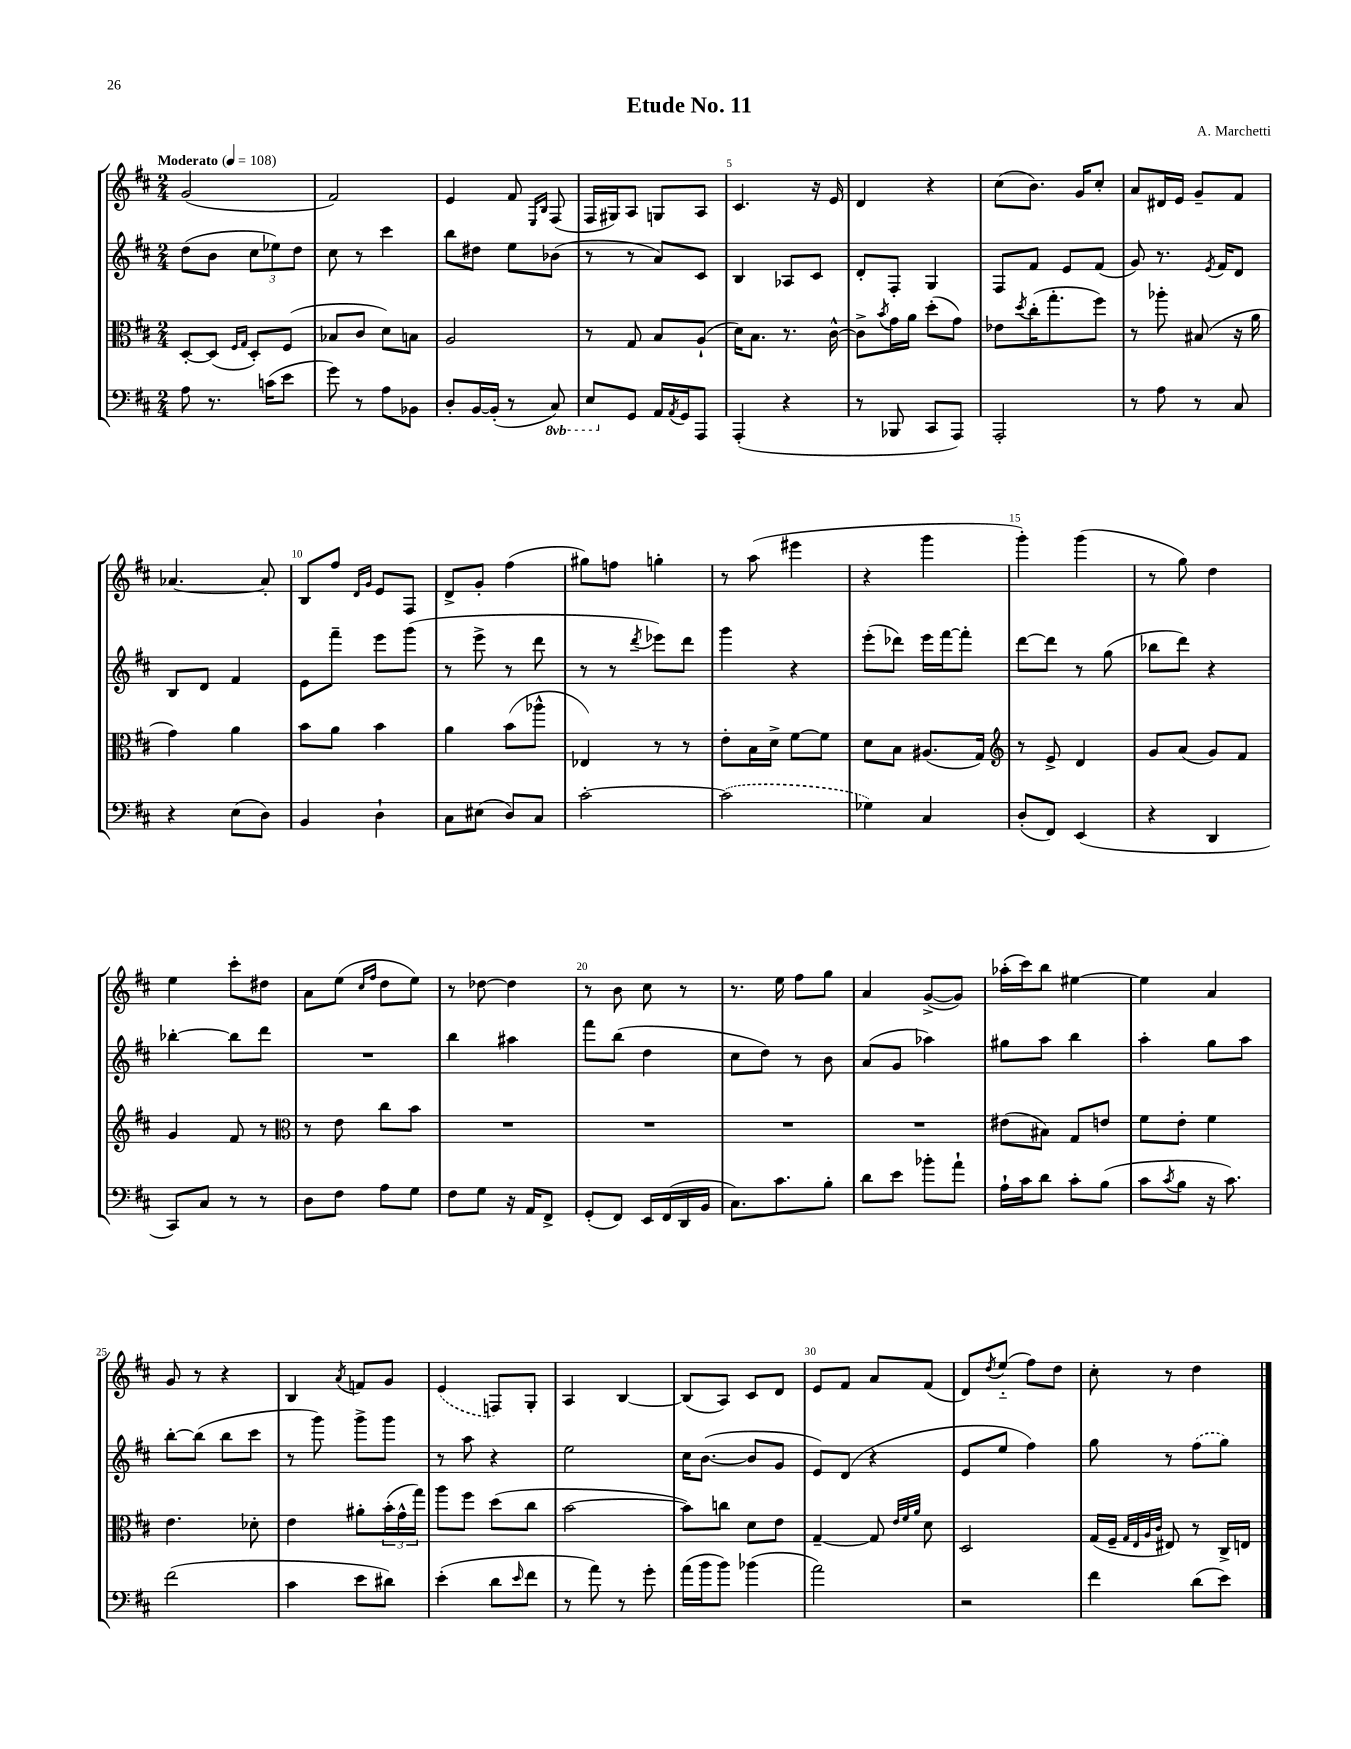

**kern	**kern	**kern	**kern
*staff4	*staff3	*staff2	*staff1
*clefF4	*clefC3	*clefG2	*clefG2
*k[f#c#]	*k[f#c#]	*k[f#c#]	*k[f#c#]
*M2/4	*M2/4	*M2/4	*M2/4
*MM108	*MM108	*MM108	*MM108
8A	[8D'	(8dd	(2g
8.r	(8D]	8b	.
.	16qqF#	.	.
.	16qqG	.	.
.	8D')	12cc#	.
(16c	.	.	.
.	.	12ee-)	.
8e	(8F#	.	.
.	.	12dd	.
=	=	=	=
8g)	8B-	8cc#	2f#)
8r	8c#	8r	.
8A	8d)	4ccc#	.
8BB-	8B	.	.
=	=	=	=
8D'	2A	8bb	4e
[16BB	.	8dd#	.
(16BB']	.	.	.
8r	.	8ee	8f#
.	.	.	16qqE
.	.	.	16qqB
8CC#)	.	(8b-	(8F#
=	=	=	=
8EE	8r	8r	16F#
.	.	.	16G#)
8GG	8G	8r	8A
16AA	8B	8a)	8G
8qAA	.	.	.
16GG	.	.	.
8AAA	(8A`	8c#	8A
=	=	=	=
(4AAA'	16d)	4B	4.c#
.	8.B	.	.
4r	8.r	8A-	.
.	.	8c#	16r
.	[16c#^^	.	16e
=	=	=	=
8r	8c#^]	8d'	4d
.	8qb	.	.
8BBB-	16g	8F#'	.
.	16a	.	.
8CC#	(8dd'	4G	4r
8AAA)	8g)	.	.
=	=	=	=
2AAA'	8e-	8F#	(8cc#
.	8qdd	.	.
.	(16cc#'	8f#	8.b)
.	8.gg'	.	.
.	.	8e	.
.	.	.	16g
.	8ff#)	(8f#	8cc#'
=	=	=	=
8r	8r	8g)	8a
8A	8aa-'	8.r	16d#
.	.	.	16e
8r	(8B#	.	8g~
.	.	8qe	.
.	.	16f#	.
8C#	16r	8d	8f#
.	16a	.	.
=	=	=	=
4r	4g)	8B	[4.a-
.	.	8d	.
(8E	4a	4f#	.
8D)	.	.	8a-']
=	=	=	=
4BB	8b	8e	8B
.	8a	8fff#~	8ff#
.	.	.	16qqd
.	.	.	16qqg
4D`	4b	8eee	8e
.	.	(8ggg	8F#
=	=	=	=
8C#	4a	8r	8d^
(8E#	.	8eee^	8g'
8D)	(8b	8r	(4ff#
8C#	8aa-^^	8ddd	.
=	=	=	=
[2c#'	4E-)	8r	8gg#)
.	.	8r	8ff
.	.	8qddd	.
.	8r	8eee-)	4gg'
.	8r	8ddd	.
=	=	=	=
(2c#]	8e'	4ggg	8r
.	16B	.	(8aa
.	16d^	.	.
.	[8f#	4r	4eee#
.	8f#]	.	.
=	=	=	=
4G-)	8d	(8eee'	4r
.	8B	8ddd-)	.
4C#	(8.A#	16eee	4ggg
.	.	[16fff#	.
.	.	8fff#']	.
.	16G)	.	.
=	=	=	=
*	*clefG2	*	*
(8D'	8r	[8ddd	4ggg')
8FF#)	8e^	8ddd]	.
(4EE	4d	8r	(4ggg
.	.	(8gg	.
=	=	=	=
4r	8g	8bb-	8r
.	(8a	8ddd)	8gg)
4DD	8g)	4r	4dd
.	8f#	.	.
=	=	=	=
8CC#)	4g	[4bb-'	4ee
8C#	.	.	.
8r	8f#	8bb-]	8ccc#'
8r	8r	8ddd	8dd#
=	=	=	=
*	*clefC3	*	*
8D	8r	2r	8a
8F#	8e	.	(8ee
.	.	.	16qqcc#
.	.	.	16qqff#
8A	8cc#	.	8dd
8G	8b	.	8ee)
=	=	=	=
8F#	2r	4bb	8r
8G	.	.	[8dd-
16r	.	4aa#	4dd-]
16AA	.	.	.
8FF#^	.	.	.
=	=	=	=
(8GG'	2r	8fff#	8r
8FF#)	.	(8bb	8b
16EE	.	4dd	8cc#
(16FF#	.	.	.
16DD	.	.	8r
16BB	.	.	.
=	=	=	=
8.C#)	2r	8cc#	8.r
.	.	8dd)	.
8.c#	.	.	16ee
.	.	8r	8ff#
8B'	.	8b	8gg
=	=	=	=
8d	2r	(8a	4a
8e	.	8g	.
8b-'	.	4aa-)	([8g^
8a`	.	.	8g])
=	=	=	=
16A`	(8e#	8gg#	(16aa-'
16c#	.	.	16ccc#)
8d	8B#)	8aa	8bb
8c#'	8G	4bb	[4ee#
(8B	8e	.	.
=	=	=	=
8c#	8f#	4aa'	4ee#]
8qc#	.	.	.
8B	8e'	.	.
16r	4f#	8gg	4a
8.c#)	.	.	.
.	.	8aa	.
=	=	=	=
(2f#	4.e	[8bb'	8g
.	.	(8bb]	8r
.	.	8bb	4r
.	8d-'	8ccc#	.
=	=	=	=
4c#	4e	8r	4B
.	.	8ggg)	.
.	.	.	8qa
8e	8a#'	8ggg^	8f
8d#)	(24b'	8ggg	8g
.	24g^^	.	.
.	24gg)	.	.
=	=	=	=
(4e'	8aa	8r	(4e
.	8ff#	8aa	.
8d	(8dd	4r	8F)
16qqe	.	.	.
8f#	8cc#	.	8G'
=	=	=	=
8r	[2b	2ee	4A
8a)	.	.	.
8r	.	.	[4B
8g'	.	.	.
=	=	=	=
(16a	8b])	16cc#	(8B]
16b	.	([8.b	.
8b)	8cc	.	8A)
(4b-	8d	8b]	8c#
.	8e	8g	8d
=	=	=	=
2a)	[4G~	8e)	8e
.	.	(8d	8f#
.	8G]	4r	8a
.	32qqe	.	.
.	32qqf#	.	.
.	32qqa	.	.
.	8d	.	(8f#
=	=	=	=
2r	2D	8e	8d)
.	.	.	8qdd
.	.	8ee	(8ee'~
.	.	4ff#)	8ff#)
.	.	.	8dd
=	=	=	=
4f#	(16G	8gg	8cc#'
.	16F#~	.	.
.	32qqG	.	.
.	32qqE	.	.
.	32qqA	.	.
.	32qqc#	.	.
.	8E#)	8r	8r
(8d	8r	(8ff#	4dd
8e)	16C#^	8gg)	.
.	16E	.	.
==	==	==	==
*-	*-	*-	*-
